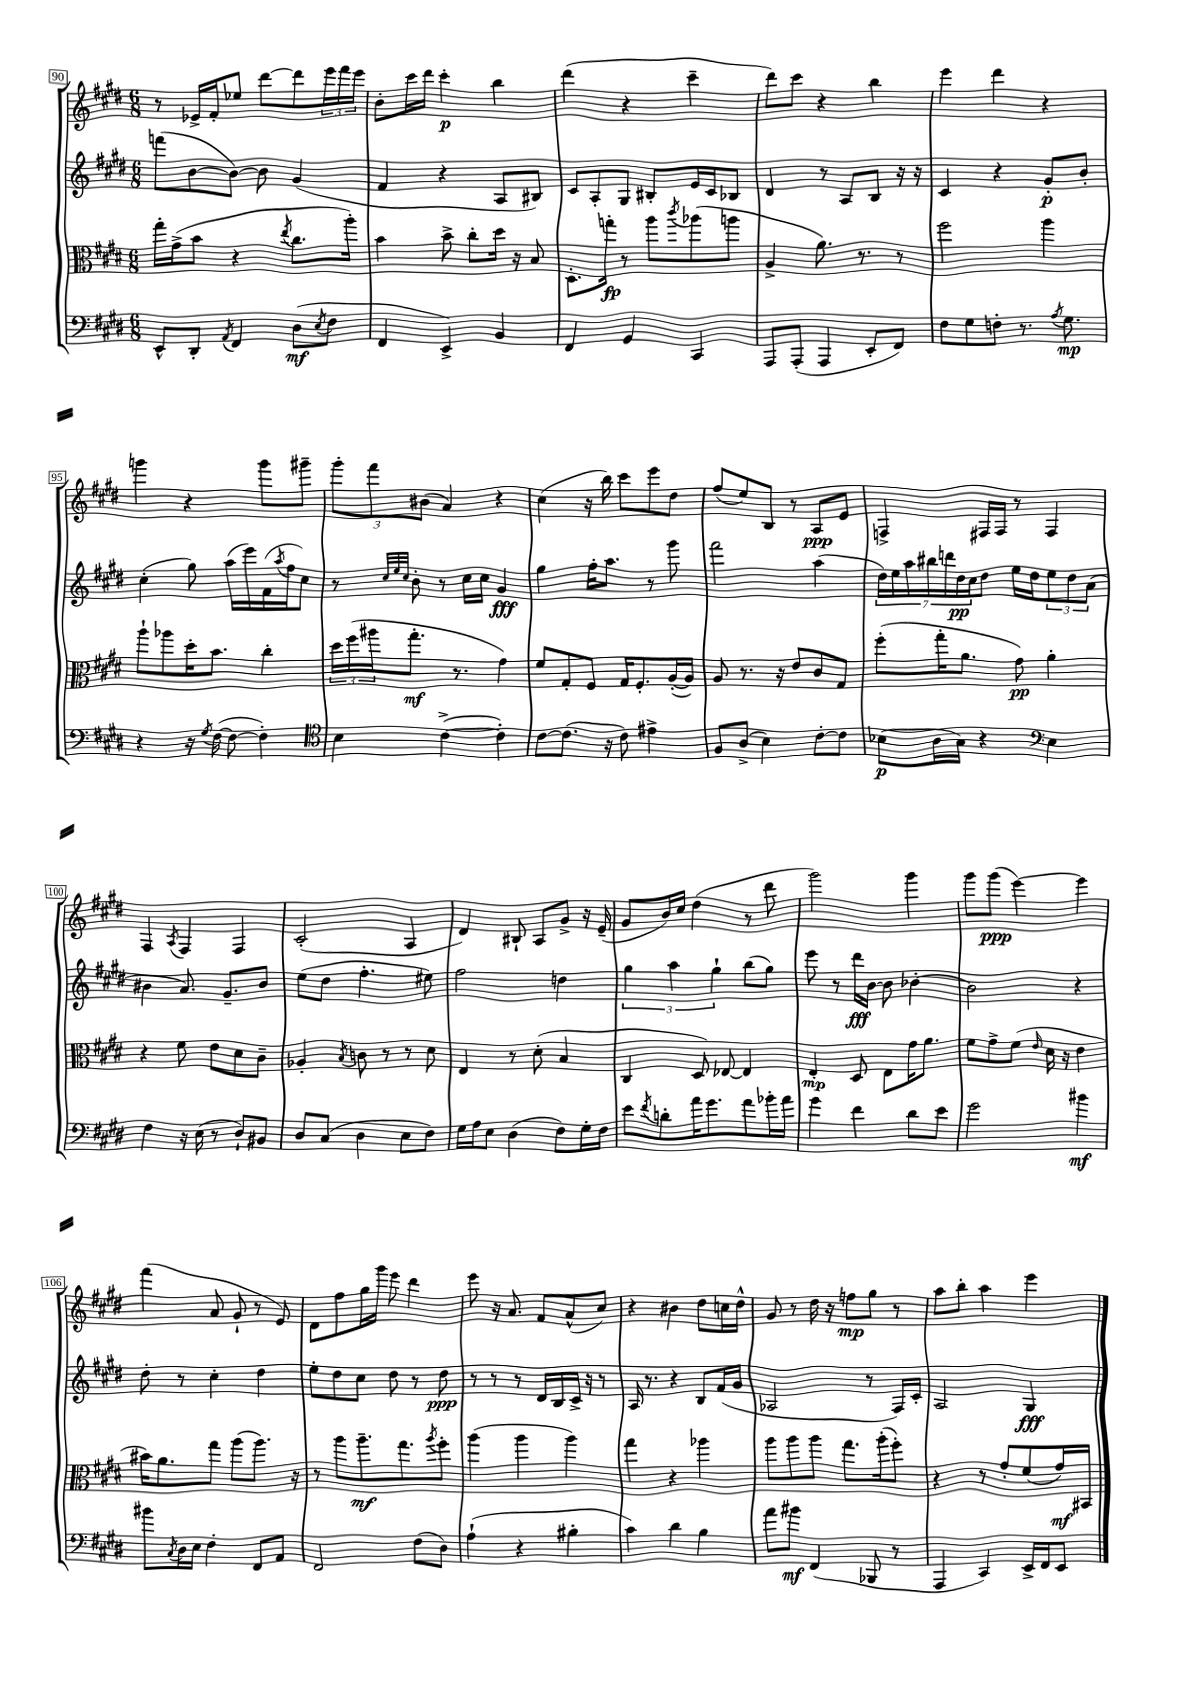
<<
\new StaffGroup <<
\new Staff = "s0" {
    \clef treble \key e \major \numericTimeSignature \time 6/8
    r8 ees'16-> fis'16-. ees''8 dis'''8~ dis'''8 \tuplet 3/2 { e'''16 fis'''16 e'''16 } |
    b'8-. cis'''16 dis'''16 cis'''4-.\p b''4 |
    dis'''4( r4 cis'''4-- |
    dis'''8) cis'''8 r4 b''4 |
    e'''4 dis'''4 r4 |
    g'''4 r4 g'''8 gis'''8-- |
    \tuplet 3/2 { gis'''8-. fis'''8 bis'8( } a'4) r4 |
    cis''4( r16 b''16) cis'''8 e'''8 dis''8 |
    fis''8( e''8) b8 r8 a8\ppp e'8 |
    f4-> fis16 fis16 r8 fis4 |
    fis4 \acciaccatura { a8 } fis4 fis4 |
    cis'2-.( a4 |
    dis'4) bis8-! a8 gis'8-> r16 e'16--( |
    gis'8 b'16) cis''16 dis''4( r8 dis'''8 |
    gis'''2) gis'''4 |
    gis'''8 gis'''8\ppp( e'''4~) e'''4 |
    fis'''4( a'8 gis'8-! r8 e'8) |
    dis'8 fis''8 gis''16 gis'''16 e'''8 dis'''4 |
    e'''8 r16 a'8. fis'8 a'8-^( cis''8) |
    r4 bis'4 dis''8 c''16 dis''16-^ |
    gis'8 r8 dis''16 r16 f''8\mp gis''8 r8 |
    a''8 b''8-. a''4 e'''4 \bar "|." |
}
\new Staff = "s1" {
    \clef treble \key e \major \numericTimeSignature \time 6/8
    f'''8( b'8~ b'8~) b'8 gis'4( |
    fis'4 r4 a8 bis8) |
    cis'8 a8-. gis8 bis8-. e'16 cis'16 bes8 |
    dis'4 r8 a8 b8 r16 r16 |
    cis'4 r4 gis'8-.\p b'8-. |
    cis''4-.( gis''8) a''16( e'''16) fis'16( \acciaccatura { a''8 } fis''16 cis''8) |
    r8 \grace { cis''32 e''32 cis''32 } b'8-. r8 cis''16 cis''16 gis'4\fff |
    gis''4 fis''16-. a''8. r8 gis'''8 |
    fis'''2 a''4( |
    \tuplet 7/4 { dis''16) e''16 a''16 bis''16 d'''16 dis''16\pp cis''16 } dis''8 e''16 dis''16 \tuplet 3/2 { e''8 dis''8 a'8( } |
    bis'4 a'8.) gis'8.-- bis'8 |
    e''8( dis''8 fis''4.-. eis''8) |
    fis''2 d''4 |
    \tuplet 3/2 { gis''4 a''4 gis''4-! } b''8( gis''8) |
    e'''8 r8 dis'''16\fff b'16~ b'8 bes'4~-. |
    bes'2 r4 |
    dis''8-. r8 cis''4-. dis''4 |
    e''8-. dis''8 cis''8 dis''8 r8 dis''8\ppp |
    r8 r8 r8 dis'16 b16 cis'16-> r16 r8 |
    a16 r8. r4 b8 fis'16( gis'16 |
    aes2 r8 fis16) cis'16-. |
    a2 gis4\fff \bar "|." |
}
\new Staff = "s2" {
    \clef alto \key e \major \numericTimeSignature \time 6/8
    gis''16-. gis'16->( b'8 r4 \acciaccatura { e''8 } cis''8. a''16-.) |
    b'4 b'8-> cis''8-. dis''16 r16 b8 |
    dis8.-. g''16-.\fp r8 a''8 \acciaccatura { cis'''8 } aes''8( a''8 |
    a4-> a'8.) r8. r8 |
    fis''2 a''4 |
    a''8-! aes''8 dis''16-. b'8. cis''4-. |
    \tuplet 3/2 { dis''16 fis''16( ais''16 } gis''8.-.\mf r8. gis'4) |
    fis'8 gis8-. fis8 gis16 fis8.-. a16~-.( a16) |
    a8 r8. r16 e'8 cis'8 gis8 |
    fis''8-.( gis''16-. a'8. gis'8\pp) a'4-. |
    r4 fis'8 e'8 dis'8 cis'8-- |
    aes4-. \acciaccatura { b8 } c'8 r8 r8 dis'8 |
    e4 r8 dis'8-.( b4 |
    cis4 dis8) ees8~ ees4 |
    e4-.\mp dis8 e8 gis'16 a'8. |
    fis'8 gis'8-> fis'8( \grace { e'16 } dis'16 r16 e'4 |
    bis'16) a'8. gis''8 a''8( a''8.) r16 |
    r8 a''8 a''8.--\mf gis''8. \acciaccatura { a''8 } fis''8-. |
    a''4( a''4 a''4) |
    gis''4 r4 aes''4 |
    a''8 a''8 a''8 gis''8. a''16-.( fis''8-.) |
    r4 r8 gis'8-. fis'8( gis'16\mf) bis,16 \bar "|." |
}
\new Staff = "s3" {
    \clef bass \key e \major \numericTimeSignature \time 6/8
    e,8-^ dis,8-. \acciaccatura { a,8 } fis,4 dis8\mf( \acciaccatura { e8 } fis8 |
    fis,4 e,4->) b,4 |
    fis,4 gis,4 cis,4 |
    a,,8 a,,8-.( a,,4 e,8-. fis,8) |
    fis8 gis8 f8-. r8. \acciaccatura { a8 } gis8.\mp |
    r4 r16 \acciaccatura { gis8 } fis16~( fis8~ fis4-.) |
    \clef tenor b4 cis'4~->( cis'4-.) |
    cis'8~ cis'8.( r16 cis'8) eis'4-> |
    fis8 a8->( b4) cis'8~-. cis'8 |
    bes8\p( a16 gis16) r4 \clef bass e4 |
    fis4 r16 e16( r8 dis8-!) bis,8 |
    dis8 cis8( dis4 e8 fis8) |
    gis16 a16 e8 dis4( fis8) gis16-. fis16 |
    e'8 \acciaccatura { fis'8 } d'8-. a'16 gis'8. a'8 bes'16-. a'16 |
    gis'4 fis'4 dis'8 e'8 |
    gis'2 bis'4\mf |
    bis'8 \acciaccatura { cis8 } dis16 e16 fis4-. fis,8 a,8 |
    fis,2 fis8( dis8) |
    a4-!( r4 bis4-. |
    cis'4) dis'4 b4 |
    a'8 bis'8\mf fis,4( bes,,8 r8 |
    a,,4 cis,4) e,16-> fis,16 e,8 \bar "|." |
}
>>
>>
\layout { \context { \Score currentBarNumber = #90 \override BarNumber.stencil = #(make-stencil-boxer 0.1 0.3 ly:text-interface::print) } }
